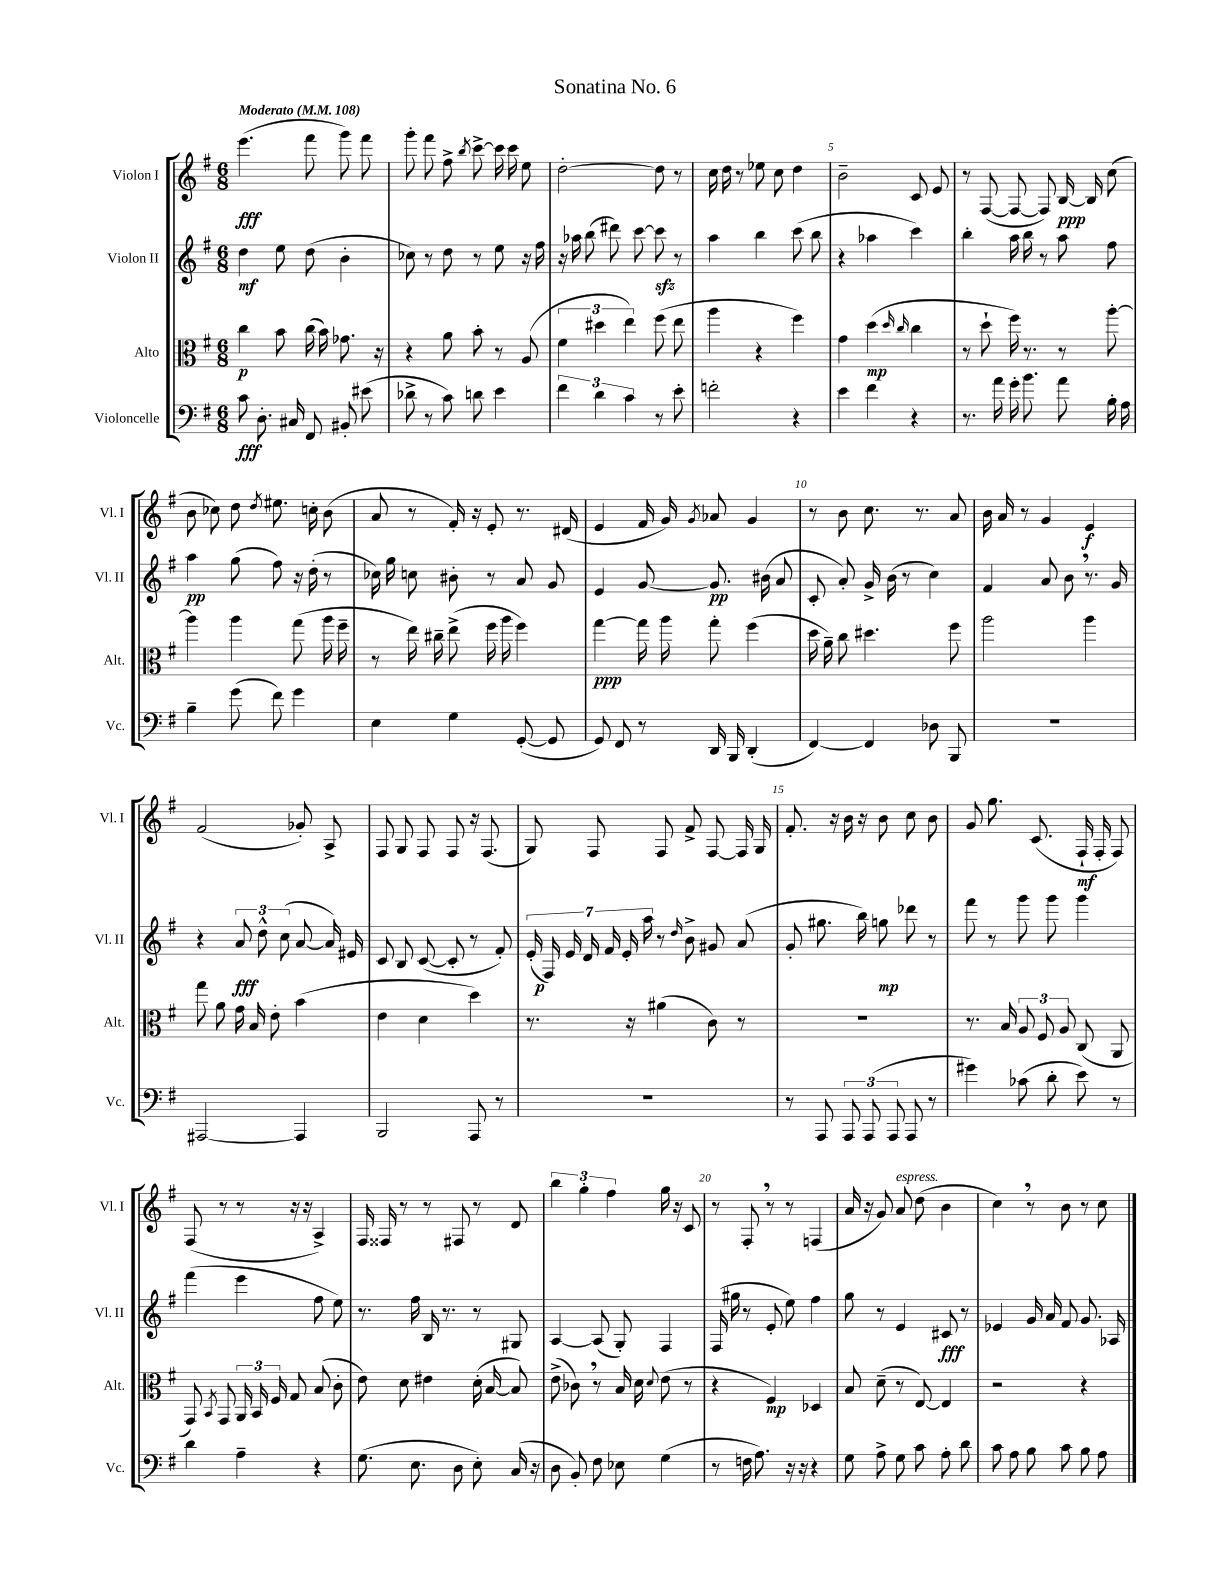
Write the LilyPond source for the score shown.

\header { title = "Sonatina No. 6" }
<<
\new StaffGroup <<
\new Staff = "s0" \with { instrumentName = "Violon I" shortInstrumentName = "Vl. I" } {
    \clef treble \key g \major \numericTimeSignature \time 6/8 \tempo "Moderato" 4 = 108
    \autoBeamOff e'''4.\fff( fis'''8 g'''8) fis'''8 |
    g'''8-. fis'''8 fis''8-> \acciaccatura { b''8 } c'''8~-> c'''16 c'''16 e''8 |
    d''2~-. d''8 r8 |
    c''16 d''16 r8 ees''8 c''8 d''4 |
    b'2-- c'8 e'8 |
    r8 fis8~( fis8~ fis8) b16~\ppp b16 c''8( |
    b'8 ces''8) d''8 \acciaccatura { d''8 } eis''8. c''16-. b'8( |
    a'8 r8 fis'16-.) r16 e'8-. r8. dis'16( |
    e'4 fis'16 g'16) \acciaccatura { g'8 } aes'8 g'4 |
    r8 b'8 c''8. r8. a'8 |
    b'16 a'16 r8 g'4 e'4\f |
    fis'2( ges'8-.) a8-> |
    fis8 g8 fis8 fis8 r16 fis8.( |
    g8) fis8 fis8 fis'8-> fis8~ fis16 g16 |
    fis'8.-. r16 b'16 r16 b'8 c''8 b'8 |
    g'8 g''8. c'8.( fis16-!\mf fis16-. fis8) |
    fis8( r8 r8 r16 r16 a4->) |
    fis16 fisis16 r8 r8 fis8 r8 d'8 |
    \tuplet 3/2 { b''4 g''4-. fis''4 } g''16 r16 c'8 |
    r8 fis8-. \breathe r8 r8 f4( |
    a'16 r16 g'8) a'8^\markup { \italic "espress." } d''8( b'4 |
    c''4) \breathe r8 b'8 r8 c''8 \bar "|." |
}
\new Staff = "s1" \with { instrumentName = "Violon II" shortInstrumentName = "Vl. II" } {
    \clef treble \key g \major \numericTimeSignature \time 6/8
    \autoBeamOff d''4\mf e''8 d''8( b'4-. |
    ces''8) r8 d''8 r8 e''8 r16 fis''16 |
    r16 aes''16 b''8( dis'''8) c'''8~ c'''8\sfz r8 |
    a''4 b''4 c'''8( b''8 |
    r4 aes''4 c'''4) |
    b''4-. a''16 b''16 r8 a''8 fis''8 |
    a''4\pp g''8( fis''8) r16 d''16-.( r8 |
    ces''16) g''16 c''8 bis'8-. r8 a'8 g'8 |
    e'4 g'8~ g'8.\pp bis'16( a'8 |
    c'8-. a'8-.) g'16-> b'16( r8 c''4) |
    fis'4 a'8 b'8 \breathe r8. g'16 |
    r4 \tuplet 3/2 { a'8\fff d''8-^ c''8( } a'8~ a'16) eis'16 |
    c'8 b8 c'8~( c'8-. r8 fis'8-.) |
    \tuplet 7/4 { e'16-.( fis16\p) e'16 d'16 fis'16 e'16-. a''16 } r8 \grace { d''16 } b'8-> gis'8 a'8( |
    g'8-. gis''8. b''16) g''8\mp des'''8 r8 |
    fis'''8 r8 g'''8 g'''8 g'''4 |
    fis'''4( e'''4 fis''8 e''8) |
    r8. fis''16 b16 r8. r8 gis8 |
    a4~ a8( g8-.) fis4 |
    fis16( gis''16 r8 e'8-. e''8) fis''4 |
    g''8 r8 e'4 cis'8\fff r8 |
    ees'4 g'16 a'16 fis'8 g'8. aes16 \bar "|." |
}
\new Staff = "s2" \with { instrumentName = "Alto" shortInstrumentName = "Alt." } {
    \clef alto \key g \major \numericTimeSignature \time 6/8
    \autoBeamOff c''4\p b'8 c''16( b'16) ges'8. r16 |
    r4 a'8 b'8-. r8 a8( |
    \tuplet 3/2 { fis'4 dis''4 e''4) } fis''8( e''8 |
    a''4 r4 fis''4) |
    g'4 d''4\mp( \grace { d''16 c''16 } c''4 |
    r8 d''8-! fis''16) r8. r8 a''8~-. |
    a''4 a''4 g''8( a''16 fis''16-- |
    r8 e''16) cis''16-- e''8->( fis''16 a''16 fis''4) |
    g''4~\ppp g''16 a''16 g''8-. fis''4( |
    d''16 a'16--) c''8 dis''4. fis''8 |
    a''2 a''4 |
    g''8 a'8 g'16 b16 e'8-. b'4( |
    e'4 d'4 d''4) |
    r8. r16 ais'4( c'8) r8 |
    R2. |
    r8. b16 \tuplet 3/2 { a8 fis8 a8 } c8( a,8 |
    g,8) \acciaccatura { b,8 } g,8 \tuplet 3/2 { a,16 b,16 fis16 } g8 b8( c'8-. |
    e'8) d'8 eis'4 d'16-.( b16~ b8) |
    e'8->( ces'8) \breathe r8 b16 d'16 \appoggiatura { d'8 } e'8( r8 |
    r4 fis4\mp) des4 |
    b8 d'8--( r8 e8~) e4 |
    r2 r4 \bar "|." |
}
\new Staff = "s3" \with { instrumentName = "Violoncelle" shortInstrumentName = "Vc." } {
    \clef bass \key g \major \numericTimeSignature \time 6/8
    \autoBeamOff c'8\fff d8.-. cis16 fis,8 bis,8-. eis'8( |
    des'8-> r8 c'8) d'8 e'4 |
    \tuplet 3/2 { fis'4 d'4 c'4 } r8 e'8-. |
    f'2-. r4 |
    e'4 fis'4 r4 |
    r8. a'16 g'16-. b'8. a'8 b16-. a16 |
    b4-- g'8( fis'8) g'4 |
    e4 g4 g,8~-.( g,8 |
    g,8) fis,8 r8 d,16 b,,16 d,4-.( |
    fis,4~) fis,4 des8 b,,8 |
    R2. |
    ais,,2~ ais,,4 |
    b,,2 a,,8 r8 |
    R2. |
    r8 a,,8 \tuplet 3/2 { a,,8 a,,8( a,,8 } a,,8 r8 |
    gis'4) ces'8( d'8-. e'8) r8 |
    d'4 a4-- r4 |
    g8.( e8. d8 e8-.) c16( r16 |
    d8 b,8-.) fis8 ees8 g4( |
    r8 f16 a8.) r16 r16 r4 |
    g8 a8-> g8 c'8 a8-. d'8 |
    c'8 a8 b8 c'8 b8 a8 \bar "|." |
}
>>
>>
\layout { \context { \Score \override BarNumber.break-visibility = ##(#f #t #t) barNumberVisibility = #(every-nth-bar-number-visible 5) } }
